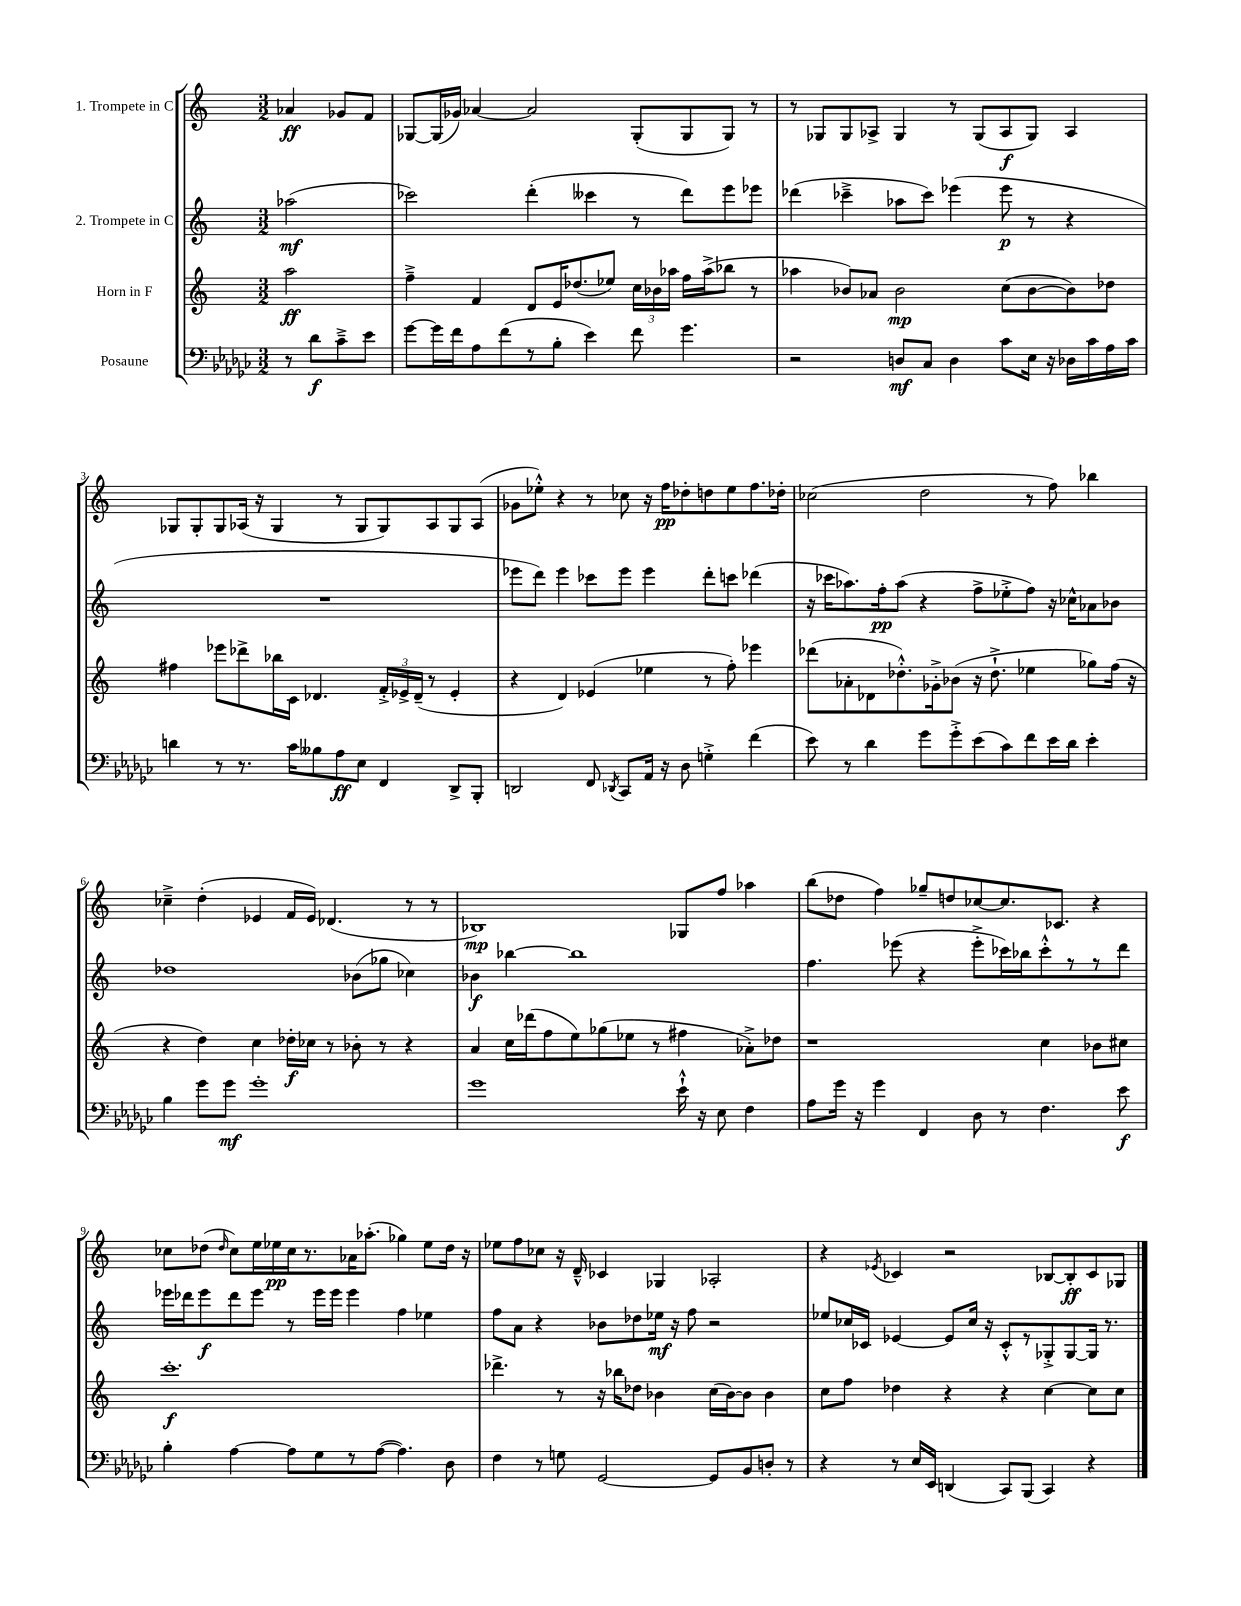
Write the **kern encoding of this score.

**kern	**kern	**kern	**kern
*staff4	*staff3	*staff2	*staff1
*clefF4	*clefG2	*clefG2	*clefG2
*k[b-e-a-d-g-c-]	*k[]	*k[]	*k[]
*M3/2	*M3/2	*M3/2	*M3/2
8r	2aa\	(2aa-\	4a-/
8d-\L	.	.	.
8c-~^\	.	.	8g-/L
8e-\J	.	.	8f/J
=	=	=	=
[8g-\L	4ff~^\	2ccc-\)	[8G-/L
16g-\]L	.	.	(16G-/]L
16f\J	.	.	16g-/JJ)
8A-\	4f/	.	[4a-/
(8f\	.	.	.
8r	8d/L	(4ddd'\	2a-/]
8B-'\J	16e/K	.	.
.	(8.dd-/	.	.
4e-\)	.	4ccc--\	.
.	8ee-/J)	.	.
8f\	24cc\LL	8r	(8G-'/L
.	24b-\	.	.
.	24aa-\JJ	.	.
4.g-\	16ff\LL	8ddd\L)	8G-/
.	(16aa-^\J	.	.
.	8bb-\J	8eee\	8G-/J)
.	8r	8eee-\J	8r
=	=	=	=
2r	4aa-\	(4ddd-\	8r
.	.	.	8G-/L
.	8b-/L)	4ccc-~^\	8G-/
.	8a-/J	.	8A-^/J
8D/L	2b-\	8aa-\L	4G-/
8C-/J	.	8ccc-\J)	.
4D\	.	(4eee-\	8r
.	.	.	(8G-/L
8c-\L	(8cc\L	8eee-\	8A-/
16E-\Jk	[8b-\	8r	8G-/J)
16r	.	.	.
16D-\LL	8b-\])	4r	4A-/
16c-\	.	.	.
16A-\	8dd-\J	.	.
16c-\JJ	.	.	.
=	=	=	=
4d\	4ff#\	1.r	8G-/L
.	.	.	8G-'/
8r	8eee-\L	.	8G-/
8.r	8ddd-^\	.	(16A-/Jk
.	.	.	16r
.	16bb-\L	.	4G-/
16c-\LK	16c\JJ	.	.
8B--\	4.d-/	.	.
8A-\	.	.	8r
8E-\J	.	.	8G-/L
4FF/	24f'^/LL	.	8G-/)
.	24e-^/	.	.
.	(24d-~/JJ	.	.
.	8r	.	8A-/
8DD-^/L	4e-'/	.	8G-/
8BBB-'/J	.	.	(8A-/J
=	=	=	=
2DD/	4r	8eee-\L	8g-\L
.	.	8ddd\J)	8ee-'^^\J)
.	4d/)	4eee-\	4r
8FF/	(4e-/	8ccc-\L	8r
8qDD-/	.	.	.
8CC-/L	.	8eee-\J	8cc-\
16AA-/Jk	4ee-\	4eee-\	16r
16r	.	.	16ff\LK
8D-\	.	.	8dd-'\
4G'^\	8r	8ddd'\L	8dd\
.	8ff'\)	8ccc\J	8ee-\
(4f\	4eee-\	(4ddd-\	8.ff\
.	.	.	16dd-'\Jk
=	=	=	=
8e-\)	(8ddd-\L	16r	(2cc-\
.	.	16ccc-\LK	.
8r	8a-'\	8.aa-\)	.
4d-\	8d-\	.	.
.	.	16ff'\k	.
.	8.dd-'^^\)	(8aa-\J	.
8g-\L	.	4r	2dd\
.	16g-'^\k	.	.
8g-'^\	(8b-\J	.	.
(8e-\	16r	8ff^\L	.
.	8.dd-`^\	.	.
8c-\)	.	8ee-'^\	.
8f\	4ee-\	8ff\J)	8r
16e-\L	.	16r	8ff\)
16d-\JJ	.	16cc-^^\LK	.
4e-'\	8gg-\L)	8a-\	4bb-\
.	(16ff\Jk	8b-\J	.
.	16r	.	.
=	=	=	=
4B-\	4r	1dd-	4cc-~^\
8g-\L	4dd\)	.	(4dd'\
8g-\J	.	.	.
1g-'	4cc\	.	4e-/
.	16dd-'\LL	.	16f/LL
.	16cc-\JJ	.	16e-/JJ)
.	8r	.	(4.d-/
.	8b-'\	(8b-\L	.
.	8r	8gg-\J	.
.	4r	4cc-\)	8r
.	.	.	8r
=	=	=	=
1g-	4a/	4b-\	1B-)
.	16cc\LL	[4bb-\	.
.	(16ddd-\J	.	.
.	8ff\	.	.
.	8ee\)	1bb-]	.
.	(8gg-\	.	.
.	8ee-\J	.	.
.	8r	.	.
16e-`^^\	4ff#\	.	8G-/L
16r	.	.	.
8E-\	.	.	8ff/J
4F\	8a-'^\L)	.	4aa-\
.	8dd-\J	.	.
=	=	=	=
8A-\L	1r	4.ff\	(8bb\L
16g-\Jk	.	.	8dd-\J
16r	.	.	.
4g-\	.	.	4ff\)
.	.	(8eee-\	.
4FF/	.	4r	8gg-~/L
.	.	.	8dd/
8D-\	.	8eee-'^\L	[8cc-/
8r	.	16ccc-\L)	8.cc-/]
.	.	16bb-\J	.
4.F\	4cc\	8ccc-'^^\	.
.	.	.	8.c-/J
.	.	8r	.
.	8b-\L	8r	4r
8e-\	8cc#\J	8ddd\J	.
=	=	=	=
4B-'\	1.ccc'	16eee-\LL	8cc-\L
.	.	16ddd-\J	.
.	.	8eee-\	(8dd-\J
.	.	.	16qqdd-/
[4A-\	.	8ddd-\	8cc-\L)
.	.	8eee-\J	16ee\L
.	.	.	16ee-\
8A-\]L	.	8r	16cc-\J
.	.	.	8.r
8G-\	.	16eee-\LL	.
.	.	16eee-\JJ	.
8r	.	4eee-\	16a-\K
.	.	.	(8.aa-'\J
([8A-\J	.	.	.
4.A-\])	.	4ff\	4gg-\)
.	.	4ee-\	8ee-\L
8D-\	.	.	16dd-\Jk
.	.	.	16r
=	=	=	=
4F\	4.ddd-^\	8ff\L	8ee-\L
.	.	8a\J	8ff\
8r	.	4r	8cc-\J
8G\	8r	.	16r
.	.	.	16d~^^/
[2GG-/	16r	8b-\L	4c-/
.	16bb-\LK	.	.
.	8dd-\J	8dd-\	.
.	4b-\	16ee-\Jk	4G-/
.	.	16r	.
.	.	8ff\	.
8GG-/]L	(16cc\LL	2r	2A-'/
.	[16b-\J)	.	.
8BB-/	8b-\]J	.	.
8D'/J	4b-\	.	.
8r	.	.	.
=	=	=	=
4r	8cc\L	8ee-/L	4r
.	8ff\J	16cc-/L	.
.	.	16c-/JJ	.
.	.	.	8qe-/
8r	4dd-\	[4e-/	4c-/
16E-/LL	.	.	.
16EE-/JJ	.	.	.
(4DD/	4r	8e-/]L	2r
.	.	16cc-/Jk	.
.	.	16r	.
8CC-/L)	4r	8c-'^^/L	.
(8BBB-/J	.	8r	.
4CC-/)	[4cc\	8G-'^/	[8B-/L
.	.	[8G-/	8B-'/]
4r	8cc\]L	16G-/]Jk	8c-/
.	.	8.r	.
.	8cc\J	.	8G-/J
==	==	==	==
*-	*-	*-	*-
